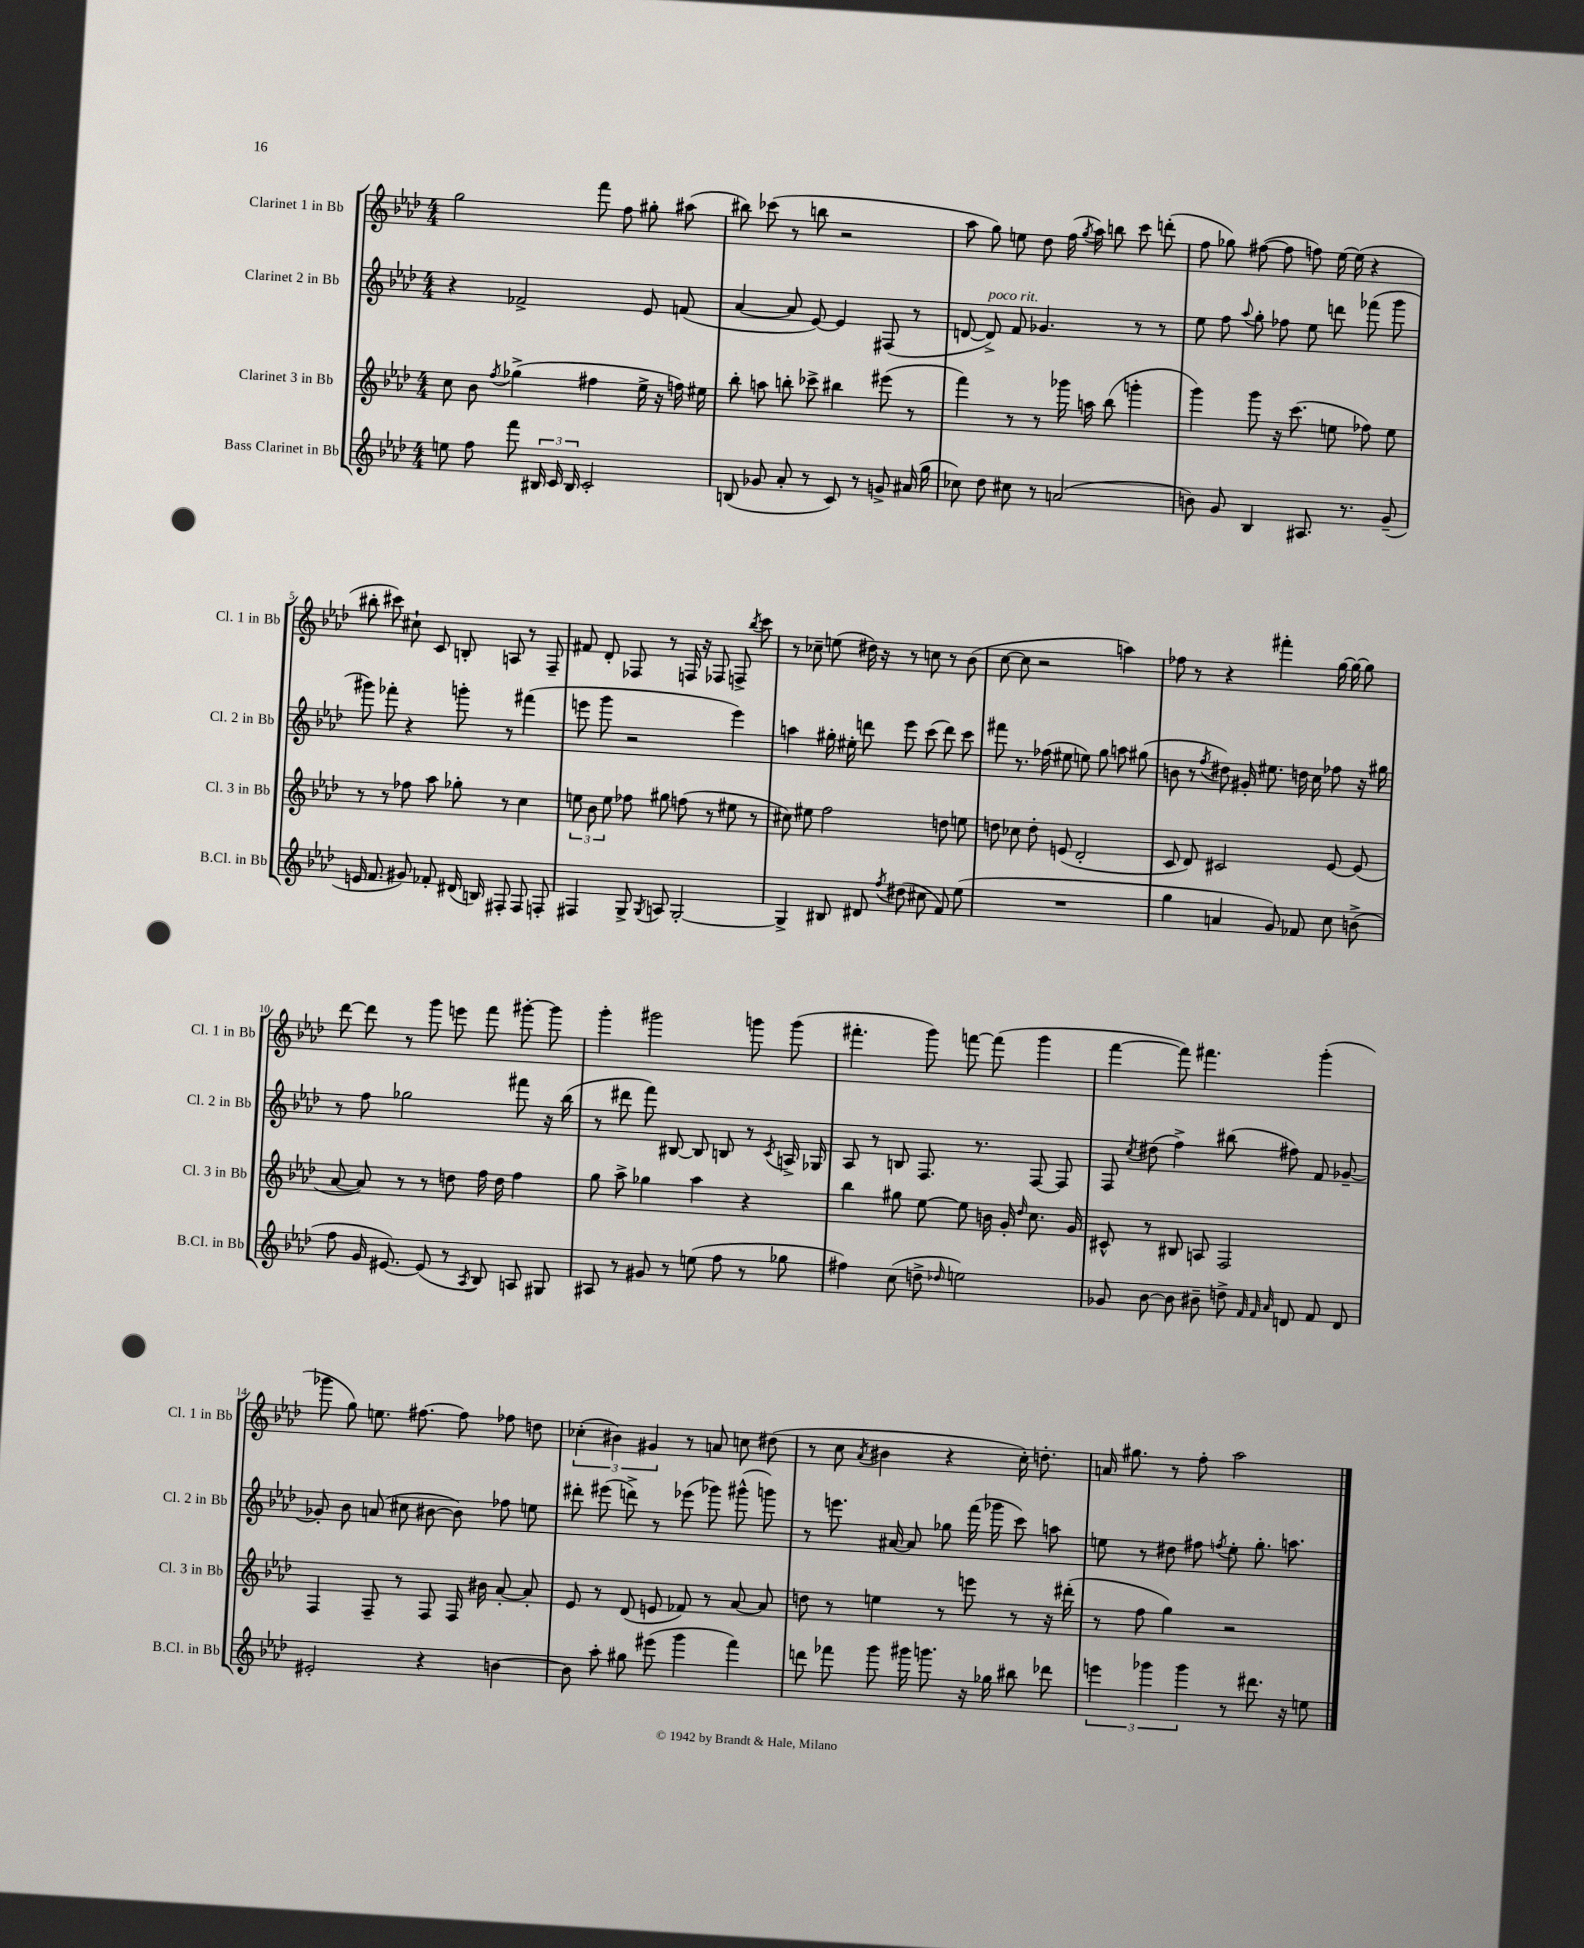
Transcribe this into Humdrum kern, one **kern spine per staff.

**kern	**kern	**kern	**kern
*part4	*part3	*part2	*part1
*staff4	*staff3	*staff2	*staff1
*I"Bass Clarinet in Bb	*I"Clarinet 3 in Bb	*I"Clarinet 2 in Bb	*I"Clarinet 1 in Bb
*I'B.Cl. in Bb	*I'Cl. 3 in Bb	*I'Cl. 2 in Bb	*I'Cl. 1 in Bb
*clefG2	*clefG2	*clefG2	*clefG2
*k[b-e-a-d-]	*k[b-e-a-d-]	*k[b-e-a-d-]	*k[b-e-a-d-]
*M4/4	*M4/4	*M4/4	*M4/4
=1	=1	=1	=1
8een\	8cc\	4r	2gg\
8ff\	8b-\	.	.
.	8qff/	.	.
8fff\	(4gg-X^\	2f-X^/	.
24B#X/	.	.	.
24c/	.	.	.
24B#/	.	.	.
2c'/	4ff#X\	.	8fff\
.	.	.	8ff\
.	16ee-^\	8e-/	8gg#X'\
.	16r	.	.
.	16ffn\)	(8fn/	(8aa#X\
.	16ee#X\	.	.
=2	=2	=2	=2
(8Bn/	8bb-'\	[4a-/	8bb#X\)
8g-X/	8aan\	.	(8ccc-X\
8a-'/	8bbn'\	8a-/]	8r
8r	8ccc-X^\	[8e-/)	8bbn\
8c/)	4bb#X\	4e-/]	2r
8r	.	.	.
8gn^/	(8eee#X\	(8F#X/	.
(16a#X/	8r	8r	.
16gg\	.	.	.
=3	=3	=3	=3
8cc-X\)	4fff\)	[8dn/	8aa-\
!	!	!LO:TX:a:i:t=poco rit.	!
8dd-\	.	8d^/])	8gg\)
8cc#X\	8r	8f/	8een\
8r	8r	4.g-X/	8dd-\
(2an/	16ggg-X\	.	(16ff\
.	.	.	8qgg/
.	16aan\	.	16aa-\)
.	(8bb-\	.	8bbn\
.	4gggn'\	8r	8ccc\
.	.	8r	(8dddn'\
=4	=4	=4	=4
8bn\)	4ggg\)	8ee-\	8ff\
8g/	.	8ff\	8gg-X\)
.	.	8qqaa-/	.
4B-/	8ggg\	8gg'\	([8ff#X\
.	16r	8ff-X\	8ff#\]
.	(8.ccc\	.	.
8.A#X/	.	8ee-\	8ffn\)
.	8een\	8dddn\	[16ee-\
8.r	.	.	(16ee-\]
.	8ff-X\)	(8fff-X\	4r
(8g~/	8ee\	8ggg\	.
!!LO:LB:g=z
=5	=5	=5	=5
16en/	8r	8ggg#X\)	8bb#X'\
8.f/	.	.	.
.	8r	8fff-X'\	8ccc#X\)
8g#X/)	8ff-X\	4r	8cc#X`\
8f-X'/	8aa-\	.	8c/
(16d#X/	8gg-X'\	8gggn'\	8Bn'/
16Bn/)	.	.	.
8F#X'/	8r	8r	8An/
8F#/	4cc\	(4fff#X\	8r
8Fn'/	.	.	8F~/
=6	=6	=6	=6
4F#X/	12een\	8eeen\	8f#X/
.	12b-\	.	.
.	.	8ggg\	8d-'/
.	12ee\	.	.
8G^/	8ff-X\	2r	8F-X/
8qG/	.	.	.
8An/	8gg#X\	.	8r
[2G'/	(8ffn\	.	16Fn/
.	.	.	16r
.	8r	.	8F-X/
.	8ee#X\	4eee\)	8Fn^/
.	.	.	8qbb-/
.	8r	.	8ccc\
=7	=7	=7	=7
4G^/]	8cc#X\)	4aan\	8r
.	8ee#X\	.	8cc-X~\
8B#X/	2ff\	16gg#X'\	(8een\
.	.	16ee#X'\	.
8d#X/	.	8dddn\	16dd#X\)
.	.	.	16r
8qff/	.	.	.
(8dd#X\	.	8eee-\	8r
8cc#X\	.	(8ccc\	8ccn\
8f/)	8ddn\	8ddd\)	8r
(8ee-\	8een\	8ccc\	(8b-\
=8	=8	=8	=8
1r	8ddn\	8fff#X\	[8cc\
.	8cc-X\	8.r	8cc\]
.	8dd'\	.	2r
.	.	(16ff-X\	.
.	(8en/	8ee#X\	.
.	2d-'/	8een\)	.
.	.	8gg\	.
.	.	8aan\	4aan\)
.	.	(8gg#X\	.
=9	=9	=9	=9
4gg\	8c/	8bn\	8ff-X\
.	8d-/)	8r	8r
.	.	8qff/	.
4an/	2c#X/	8dd#X\)	4r
.	.	16g#X'/	.
.	.	8.ee#X\	.
8g/)	.	.	4fff#X'\
8f-X/	.	16ddn\	.
.	.	16cc\	.
8cc\	[8e-/	8ff-X\	[16gg\
.	.	.	16gg\_
(8bn^\	(8e-/]	16r	8gg\]
.	.	16gg#X\	.
!!LO:LB:g=z
=10	=10	=10	=10
8ff\	[8a-/	8r	[8ddd-\
16g/	8a-/])	8ff\	8ddd-\]
[8.e#X/)	.	.	.
.	8r	2gg-X\	8r
(8e#/]	8r	.	8ggg\
8r	8ddn\	.	8eeen\
8qA-/	.	.	.
8B-/)	16ff\	.	8fff\
.	16dd\	.	.
8An/	4ff\	8fff#X\	[8ggg#X'\
8G#X/	.	16r	8ggg#\]
.	.	(16bb-\	.
=11	=11	=11	=11
8A#X/	8gg\	8r	4ggg'\
8r	8aa-^\	8ddd#X\	.
8g#X/	4gg-X\	8fff\)	2ggg#X\
8r	.	[8B#X/	.
(8een\	4aa-\	8B#/]	.
8ff\	.	8Bn/	.
8r	4r	8r	8gggn\
.	.	8qc/	.
8gg-X\	.	16An^/	(8ggg\
.	.	16G-X/	.
=12	=12	=12	=12
4ff#X\)	4bb-\	8A-/	4.fff#X'\
.	.	8r	.
(8cc\	8gg#X\	8Bn/	.
8ddn^\	[8ee-\	8.F/	8ggg\)
16qqdd-X/	.	.	.
2een\)	8ee-\]	.	[8fffn\
.	.	8.r	.
.	16bn\	.	(8fff\]
.	16g'/	.	.
.	16qqdd-/	.	.
.	8.cc\	[8F/	4ggg\
.	.	8F/]	.
.	16g/	.	.
=13	=13	=13	=13
8g-X/	8c#X^^/	8F/	[4fff\
.	.	8qcc/	.
[8b-\	8r	(8dd#X\	.
8b-\]	8B#X/	4ff^\)	8fff\])
8b#X~\	8An/	.	4.fff#X\
8ddn^\	2F/	(8bb#X\	.
32qqf/	.	.	.
32qqf/	.	.	.
32qqa-/	.	.	.
8dn/	.	8ff#X\)	.
8f/	.	8f/	(4ggg'\
8d/	.	[8g-X~/	.
!!LO:LB:g=z
=14	=14	=14	=14
2e#X'/	4F/	8g-X'/]	8ggg-X\
.	.	8b-\	8gg\)
.	8F~/	(8an/	8.een\
.	8r	8cc#X\	.
.	.	.	[8.ff#X\
4r	8F/	[8b#X\	.
.	16F/	8b#\])	8ff#\]
.	16b#X\	.	.
[4bn\	[8a-'/	8ff-X\	8ff-X\
.	8a-'/]	8een\	8ddn\
=15	=15	=15	=15
8b\]	8e-/	8ddd#X'\	(6cc-X'\
8aa-'\	8r	(8eee#X\	.
.	.	.	6b#X\)
8gg#X\	(8d-/	8dddn^\)	.
.	.	.	6g#X/
(8eee#X\	8en/	8r	.
4ggg\	8f-X/)	(8eee-X\	8r
.	8r	8ggg-X\)	8an/
4fff\)	[8a-/	(8ggg#X^^\	8ccn\
.	8a-/]	8gggn\)	(8dd#X\
=16	=16	=16	=16
8dddn\	8ddn\	8r	8r
8fff-X\	8r	8.eeen\	8cc\
.	.	.	8qa-/
8ggg\	4een\	.	4b#X\
.	.	[16a#X/	.
16ggg#X\	.	8a#/]	.
8.gggn\	.	.	.
.	8r	8gg-X\	4r
16r	8eeen\	(16fff\	.
16gg-X\	.	16ggg-X\	.
8bb#X\	8r	8ccc\)	16cc'\)
.	.	.	8.ddn'\
8ddd-X\	16r	8aan\	.
.	(16ddd#X'\	.	.
=17	=17	=17	=17
6eeen\	8r	8een\	16an/
.	.	.	8.gg#X\
.	8ff\	8r	.
6ggg-X\	.	.	.
.	4gg\)	8dd#X\	8r
6ggg-\	.	.	.
.	.	8ff#X\	8ff'\
.	.	8qffn/	.
8r	2r	8ee'\	2aa-\
8.ddd#X\	.	8.gg'\	.
16r	.	8.aan\	.
8een\	.	.	.
==	==	==	==
*-	*-	*-	*-
